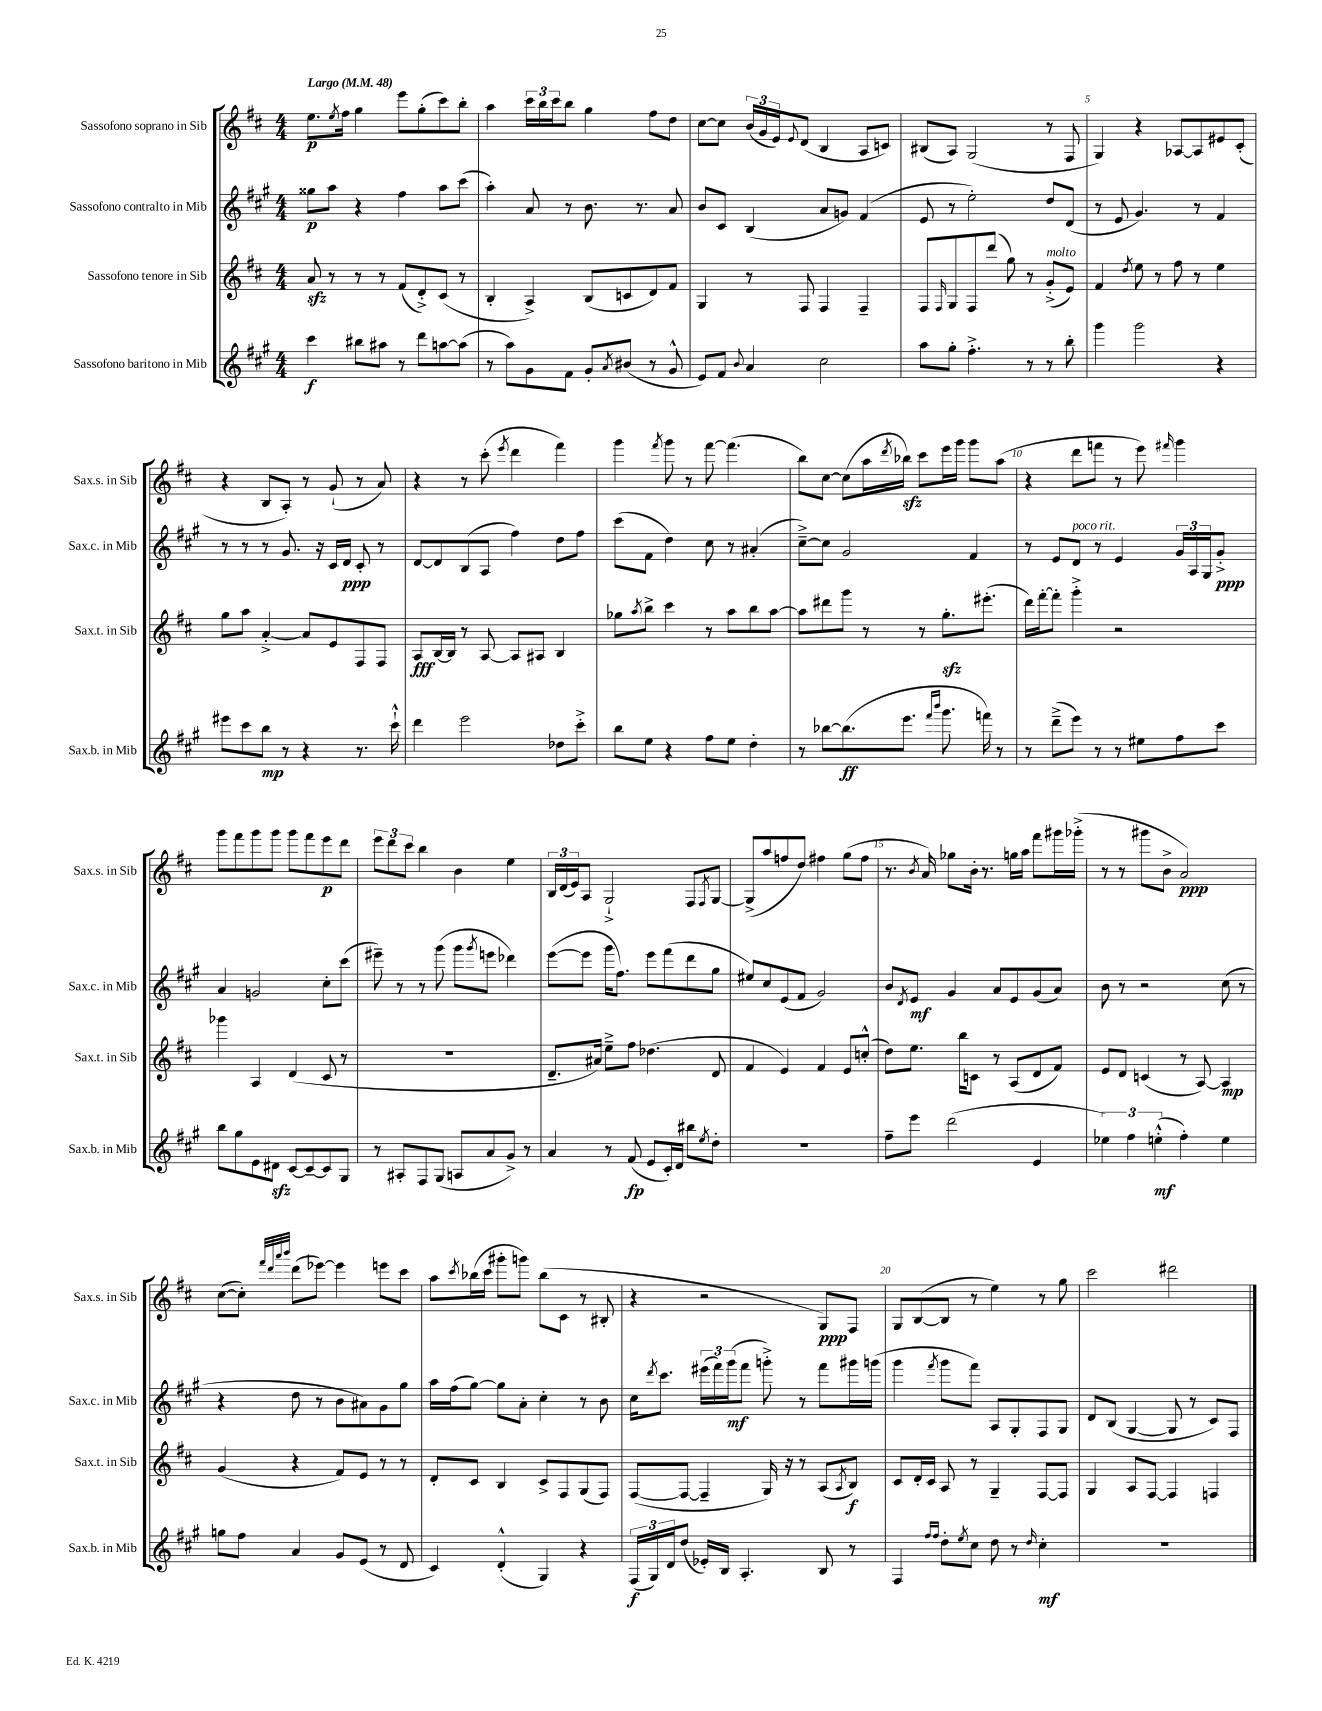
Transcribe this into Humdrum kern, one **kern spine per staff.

**kern	**dynam	**kern	**dynam	**kern	**dynam	**kern	**dynam
*part4	*part4	*part3	*part3	*part2	*part2	*part1	*part1
*staff4	*staff4	*staff3	*staff3	*staff2	*staff2	*staff1	*staff1
*I"Sassofono baritono in Mib	*	*I"Sassofono tenore in Sib	*	*I"Sassofono contralto in Mib	*	*I"Sassofono soprano in Sib	*
*I'Sax.b. in Mib	*	*I'Sax.t. in Sib	*	*I'Sax.c. in Mib	*	*I'Sax.s. in Sib	*
*clefG2	*	*clefG2	*	*clefG2	*	*clefG2	*
*k[f#c#g#]	*	*k[f#c#]	*	*k[f#c#g#]	*	*k[f#c#]	*
*M4/4	*	*M4/4	*	*M4/4	*	*M4/4	*
*MM48	*	*MM48	*	*MM48	*	*MM48	*
=1	=1	=1	=1	=1	=1	=1	=1
!	!	!	!	!	!	!LO:TX:a:B:t=Largo	!
4ccc#\	f	8azz/	.	8gg##X\L	p	8.ee\L	p
.	.	8r	.	8aa\J	.	.	.
.	.	.	.	.	.	8qee/	.
.	.	.	.	.	.	16ff#\Jk	.
8bb#X\L	.	8r	.	4r	.	4gg\	.
8aa#X\J	.	8r	.	.	.	.	.
8r	.	(8f#/L	.	4ff#\	.	8eee\L	.
8ddd\L	.	8d'^/)	.	.	.	(8gg'\	.
[8aan\	.	(8c#/J	.	8aa\L	.	8ccc#\)	.
(8aa\J]	.	8r	.	(8ccc#\J	.	8bb'\J	.
=2	=2	=2	=2	=2	=2	=2	=2
8r	.	4B'/	.	4aa'\)	.	4aa\	.
8aa\L)	.	.	.	.	.	.	.
8g#\	.	4A^/)	.	8a/	.	24ccc#\LL	.
.	.	.	.	.	.	24bb\	.
.	.	.	.	.	.	24ccc#\J	.
8f#\J	.	.	.	8r	.	8bb\J	.
8g#'/L	.	(8B/L	.	8.b\	.	4gg\	.
8qa/	.	.	.	.	.	.	.
(8b#X/J	.	8cn/	.	.	.	.	.
.	.	.	.	8.r	.	.	.
8r	.	8d/)	.	.	.	8ff#\L	.
8g#^^/	.	8f#/J	.	8a/	.	8dd\J	.
=3	=3	=3	=3	=3	=3	=3	=3
8e/L)	.	4G/	.	8b/L	.	[8cc#\L	.
8f#/J	.	.	.	8c#/J	.	8cc#\J]	.
8qqb/	.	.	.	.	.	.	.
4a/	.	8r	.	(4B/	.	(24b/LL	.
.	.	.	.	.	.	24g/	.
.	.	.	.	.	.	24e/J)	.
.	.	.	.	.	.	8qqe/	.
.	.	8F#/	.	.	.	(8d/J	.
2cc#\	.	4F#/	.	8a/L	.	4B/	.
.	.	.	.	8gn/J)	.	.	.
.	.	4F#~/	.	(4f#/	.	8A/L	.
.	.	.	.	.	.	8cn/J)	.
=4	=4	=4	=4	=4	=4	=4	=4
8aa\L	.	8F#/L	.	8e/	.	(8B#X/L	.
.	.	16qqF#/	.	.	.	.	.
8gg#'\J	.	8G/	.	8r	.	8A/J)	.
4.ff#'^\	.	8F#/	.	2ee'\)	.	(2G/	.
.	.	(8ddd/J	.	.	.	.	.
.	.	8gg\)	.	.	.	.	.
8r	.	8r	.	.	.	.	.
!	!	!LO:TX:a:i:t=molto	!	!	!	!	!
8r	.	(8g'^/L	.	8dd/L	.	8r	.
8bb'\	.	8e/J)	.	(8d/J	.	8F#/	.
=5	=5	=5	=5	=5	=5	=5	=5
4ggg#\	.	4f#/	.	8r	.	4G/)	.
.	.	.	.	8e/	.	.	.
.	.	8qdd/	.	.	.	.	.
2ggg#\	.	8ee\	.	4.g#/)	.	4r	.
.	.	8r	.	.	.	.	.
.	.	8ff#\	.	.	.	[8A-X/L	.
.	.	8r	.	8r	.	8A-/]	.
4r	.	4ee\	.	4f#/	.	8e#X/	.
.	.	.	.	.	.	(8c#'/J	.
!!LO:LB:g=z
=6	=6	=6	=6	=6	=6	=6	=6
8eee#X\L	.	8gg\L	.	8r	.	4r	.
8ccc#\	.	8aa\J	.	8r	.	.	.
8bb\J	mp	[4a'^/	.	8r	.	8B/L	.
8r	.	.	.	8.g#/	.	8A'/J)	.
4r	.	8a/L]	.	.	.	8r	.
.	.	.	.	16r	.	.	.
.	.	8e/	.	16c#/LL	.	(8g`/	.
.	.	.	.	16d/JJ	ppp	.	.
8.r	.	8F#/	.	8c#'/	.	8r	.
.	.	8F#/J	.	8r	.	8a/)	.
16ccc#`^^\	.	.	.	.	.	.	.
=7	=7	=7	=7	=7	=7	=7	=7
4ddd\	.	8A/L	fff	[8d/L	.	4r	.
.	.	[16B/L	.	8d/]	.	.	.
.	.	16B/JJ]	.	.	.	.	.
2eee\	.	8r	.	(8B/	.	8r	.
.	.	[8A/	.	8A/J	.	(8ccc#'\	.
.	.	.	.	.	.	8qeee/	.
.	.	8A/L]	.	4ff#\)	.	4ddd\	.
.	.	8A#X/J	.	.	.	.	.
8dd-X\L	.	4B/	.	8dd\L	.	4fff#\)	.
8ccc#'^\J	.	.	.	8ff#\J	.	.	.
=8	=8	=8	=8	=8	=8	=8	=8
8bb\L	.	8gg-X\L	.	(8ccc#\L	.	4ggg\	.
.	.	8qaa/	.	.	.	.	.
8ee\J	.	8bb^\J	.	8f#\J	.	.	.
.	.	.	.	.	.	8qfff#/	.
4r	.	4ccc#\	.	4dd\)	.	8ggg\	.
.	.	.	.	.	.	8r	.
8ff#\L	.	8r	.	8cc#\	.	[8fff#\	.
8ee\J	.	8aa\L	.	8r	.	(4.fff#\]	.
4dd'\	.	8bb\	.	(4a#X'/	.	.	.
.	.	[8aa\J	.	.	.	.	.
=9	=9	=9	=9	=9	=9	=9	=9
8r	.	8aa\L]	.	[8cc#~^\L)	.	8bb\L)	.
[8bb-X\L	.	8ddd#X\	.	8cc#\J]	.	[8cc#\J	.
(8.bb-\]	ff	8ggg\J	.	2g#/	.	(8cc#\L]	.
.	.	8r	.	.	.	16aa\L	.
.	.	.	.	.	.	8qddd/	.
8.eee\J	.	.	.	.	.	16bb-Xzz\JJ)	.
.	.	8r	.	.	.	8ccc#\L	.
16qqfff#/LL	.	.	.	.	.	.	.
16qqbbb/JJ	.	.	.	.	.	.	.
8.ggg#\	.	8.ggzz'\L	.	.	.	16eee\L	.
.	.	.	.	.	.	16ggg\JJ	.
.	.	.	.	4f#/	.	8ggg\L	.
16fffn\)	.	(8.eee#X'\J	.	.	.	.	.
8r	.	.	.	.	.	(8aa\J	.
=10	=10	=10	=10	=10	=10	=10	=10
8r	.	16ddd\LL)	.	8r	.	4r	.
.	.	[16fff#'\J	.	.	.	.	.
(8ddd~^\L	.	8fff#'\J]	.	8e/L	.	.	.
!	!	!	!	!LO:TX:a:i:t=poco rit.	!	!	!
8eee\J)	.	4ggg'^\	.	8d/J	.	8ddd\L	.
8r	.	.	.	8r	.	8fffn\J	.
8r	.	2r	.	4e/	.	8r	.
8ee#X\L	.	.	.	.	.	8eee\)	.
.	.	.	.	.	.	16qqfff#X/	.
8ff#\	.	.	.	24g#/LL	.	4ggg\	.
.	.	.	.	24A/	.	.	.
.	.	.	.	24G#/J	.	.	.
8ccc#\J	.	.	.	8g#'^/J	ppp	.	.
!!LO:LB:g=z
=11	=11	=11	=11	=11	=11	=11	=11
8bb\L	.	4ggg-X\	.	4a/	.	8ggg\L	.
8gg#\	.	.	.	.	.	8fff#\	.
8e\	.	4A/	.	2gn/	.	8ggg\	.
8d#Xzz\J	.	.	.	.	.	8ggg\J	.
[8c#/L	.	(4d/	.	.	.	8ggg\L	.
8c#~/_	.	.	.	.	.	8fff#\	.
8c#/]	.	8c#/	.	8cc#'\L	.	8eee\	p
8G#/J	.	8r	.	(8ccc#\J	.	8ddd\J	.
=12	=12	=12	=12	=12	=12	=12	=12
8r	.	1r	.	8eee#X~\)	.	12eee\L	.
.	.	.	.	.	.	12ddd\	.
8A#X'/L	.	.	.	8r	.	.	.
.	.	.	.	.	.	12ccc#\J	.
8F#/	.	.	.	8r	.	4bb\	.
(8G#/J	.	.	.	(8ggg#\	.	.	.
8An/L	.	.	.	8ggg#\L	.	4b\	.
.	.	.	.	8qggg#/	.	.	.
8a/	.	.	.	8eeen\J	.	.	.
8g#^/J)	.	.	.	4ddd-X\)	.	4ee\	.
8r	.	.	.	.	.	.	.
=13	=13	=13	=13	=13	=13	=13	=13
4a/	.	8.d~/L	.	([8eee\L	.	24B/LL	.
.	.	.	.	.	.	(24d/	.
.	.	.	.	.	.	24e/J)	.
.	.	.	.	8eee\J]	.	8A/J	.
.	.	16a#X/Jk)	.	.	.	.	.
8r	.	8ee~^\L	.	16ggg#\KL	.	2G`^/	.
.	.	.	.	8.ff#\J)	.	.	.
(8f#/	fp	8ff#\J	.	.	.	.	.
8e/L	.	(4.dd-X\	.	8eee\L	.	.	.
16c#'/L)	.	.	.	(8fff#\	.	.	.
16d/JJ	.	.	.	.	.	.	.
8bb#X\L	.	.	.	8ddd\	.	8F#/L	.
8qee/	.	.	.	.	.	8qF#/	.
8dd'\J	.	8d/	.	8gg#\J	.	[8G/J	.
=14	=14	=14	=14	=14	=14	=14	=14
1r	.	4f#/	.	8ee#X/L)	.	(8G^/L]	.
.	.	.	.	8cc#/	.	8aa/	.
.	.	4e/)	.	(8e/	.	8ffn/	.
.	.	.	.	8f#/J	.	8dd/J)	.
.	.	4f#/	.	2g#/)	.	4ff#X\	.
.	.	8e/L	.	.	.	(8gg\L	.
.	.	(8ccn'^^/J	.	.	.	8ff#\J	.
=15	=15	=15	=15	=15	=15	=15	=15
8ff#~\L	.	8dd\L)	.	8b/L	.	8.r	.
.	.	.	.	8qd/	.	.	.
8eee\J	.	8.ee\J	.	8e/J	mf	.	.
.	.	.	.	.	.	8qb/	.
.	.	.	.	.	.	16a/)	.
(2ddd\	.	.	.	4g#/	.	8gg-X\L	.
.	.	16bb\KL	.	.	.	.	.
.	.	8cn\J	.	.	.	16b'\Jk	.
.	.	.	.	.	.	8.r	.
.	.	8r	.	8a/L	.	.	.
.	.	(8A/L	.	8e/	.	16ggn\LL	.
.	.	.	.	.	.	16aa\JJ	.
4e/	.	8d/	.	(8g#/	.	8fff#\L	.
.	.	8f#/J)	.	8a/J)	.	16ggg#X\L	.
.	.	.	.	.	.	(16ggg-X'^\JJ	.
=16	=16	=16	=16	=16	=16	=16	=16
6ee-X\)	.	8e/L	.	8b\	.	8r	.
.	.	8d/J	.	8r	.	8r	.
6ff#\	.	.	.	.	.	.	.
.	.	(4cn/	.	2r	.	8ggg#X\L	.
(6een'^^\	mf	.	.	.	.	.	.
.	.	.	.	.	.	8b^\J	.
4ff#'\)	.	8r	.	.	.	2a/)	ppp
.	.	[8A/)	.	.	.	.	.
4ee\	.	4A/]	mp	(8cc#\	.	.	.
.	.	.	.	8r	.	.	.
!!LO:LB:g=z
=17	=17	=17	=17	=17	=17	=17	=17
8ggn\L	.	(4g/	.	4r	.	([8cc#\L	.
8ff#\J	.	.	.	.	.	8cc#'\J])	.
.	.	.	.	.	.	32qqfff#/LLL	.
.	.	.	.	.	.	32qqddd/	.
.	.	.	.	.	.	32qqaaa/	.
.	.	.	.	.	.	32qqbbb/JJJ	.
4a/	.	4r	.	8dd\	.	(8ddd\L	.
.	.	.	.	8r	.	[8eee-X\J)	.
8g#/L	.	8f#/L)	.	8b\L	.	4eee-\]	.
(8e/J	.	8e/J	.	8a#X\)	.	.	.
8r	.	8r	.	8g#\	.	8eeen\L	.
8d/	.	8r	.	8gg#\J	.	8ccc#\J	.
=18	=18	=18	=18	=18	=18	=18	=18
4c#/)	.	8d'/L	.	16aa\LL	.	8aa\L	.
.	.	.	.	(16ff#\J	.	.	.
.	.	.	.	.	.	8qccc#/	.
.	.	8c#/J	.	[8gg#\J)	.	(16bb-X\L	.
.	.	.	.	.	.	16ccc#\JJ	.
(4d'^^/	.	4B/	.	8gg#\L]	.	8ggg#X'\L	.
.	.	.	.	8a'\J	.	8gggn\J)	.
4G#/)	.	8c#^/L	.	4cc#'\	.	(8bb-\L	.
.	.	8F#/	.	.	.	8c#\J	.
4r	.	(8G/	.	8r	.	8r	.
.	.	8F#/J)	.	8b\	.	8B#X'/	.
=19	=19	=19	=19	=19	=19	=19	=19
(24F#/LL	f	([8F#/L	.	16cc#\KL	.	4r	.
24G#/)	.	.	.	.	.	.	.
.	.	.	.	8qddd/	.	.	.
.	.	.	.	8.ccc#\J	.	.	.
24d/J	.	.	.	.	.	.	.
(8dd/J	.	8F#/J_	.	.	.	.	.
16e-X'/LL)	.	4F#~/]	.	(24eee#X\LL	.	2r	.
.	.	.	.	24fff#\)	.	.	.
16B/JJ	.	.	.	.	.	.	.
.	.	.	.	(24ggg#\J	mf	.	.
4.A'/	.	.	.	8fff#\J	.	.	.
.	.	16G/)	.	8gggn'^\)	.	.	.
.	.	16r	.	.	.	.	.
.	.	8r	.	8r	.	.	.
8B/	.	(8A/L	.	8fff#\L	.	8G/L)	ppp
.	.	8qA/	.	.	.	.	.
8r	.	8B/J)	f	16ggg#X\L	.	8F#/J	.
.	.	.	.	(16gggn\JJ	.	.	.
=20	=20	=20	=20	=20	=20	=20	=20
4F#/	.	8c#/L	.	4ggg#\	.	8G/L	.
.	.	16d'/L	.	.	.	([8B/	.
.	.	16c#/JJ	.	.	.	.	.
16qqff#/LL	.	.	.	.	.	.	.
16qqff#/JJ	.	.	.	8qfff#/	.	.	.
8dd'\L	.	8A/	.	8ggg#\L	.	8B/J]	.
8qee/	.	.	.	.	.	.	.
8cc#\J	.	8r	.	8fff#\J)	.	8r	.
8dd\	.	4G~/	.	8A/L	.	4ee\)	.
8r	.	.	.	8G#'/	.	.	.
16qqdd/	.	.	.	.	.	.	.
4cc#'\	mf	[8F#/L	.	8F#/	.	8r	.
.	.	8F#/J]	.	8G#/J	.	8gg\	.
=21	=21	=21	=21	=21	=21	=21	=21
1r	.	4G/	.	8d/L	.	2ccc#\	.
.	.	.	.	(8B/J	.	.	.
.	.	8A/L	.	[4G#/	.	.	.
.	.	[8F#/J	.	.	.	.	.
.	.	4F#/]	.	8G#/]	.	2ddd#X\	.
.	.	.	.	8r	.	.	.
.	.	4Fn/	.	8c#/L)	.	.	.
.	.	.	.	8F#/J	.	.	.
==	==	==	==	==	==	==	==
*-	*-	*-	*-	*-	*-	*-	*-
